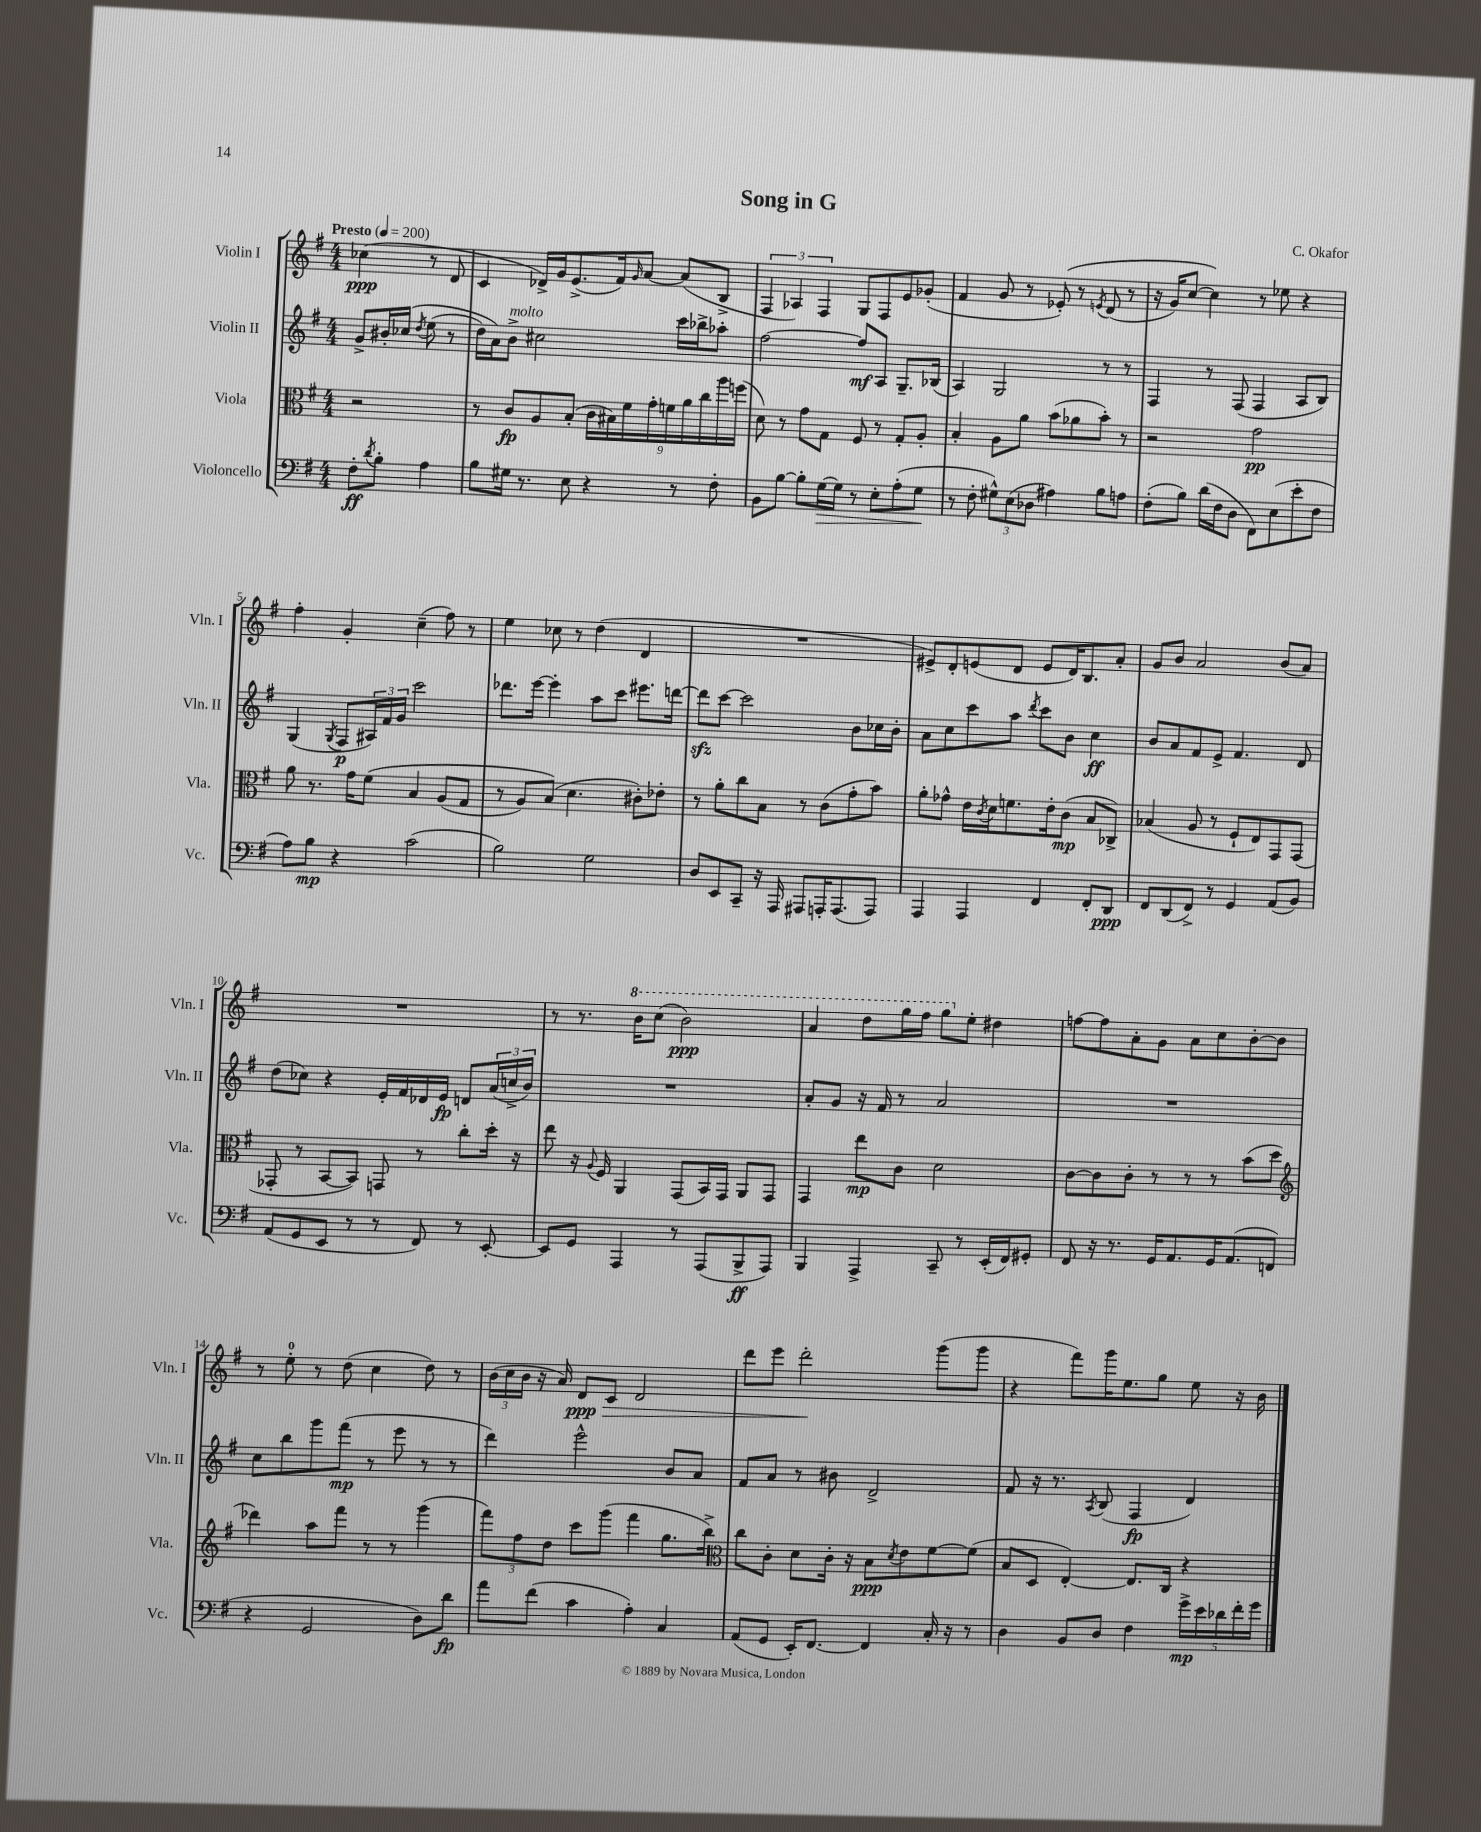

**kern	**kern	**kern	**kern
*staff4	*staff3	*staff2	*staff1
*clefF4	*clefC3	*clefG2	*clefG2
*k[f#]	*k[f#]	*k[f#]	*k[f#]
*M4/4	*M4/4	*M4/4	*M4/4
*MM200	*MM200	*MM200	*MM200
8F#'	2r	8g^	(4cc-
8qd	.	.	.
8B'	.	16b#'	.
.	.	&(16cc-	.
.	.	8qdd	.
4A	.	(8ee	8r
.	.	8r	8d
=	=	=	=
8B	8r	16dd)	4c
.	.	16a&)	.
16G#	8c	8b^	.
8.r	.	.	.
.	8A	2cc#	16d-^)
.	.	.	16g
8E	(8B'	.	(8.e^
4r	18c	.	.
.	18B#)	.	.
.	.	.	16f#)
.	18f#	.	.
.	.	.	16qqg
.	.	.	[8a
.	18g'	.	.
.	18f	.	.
8r	.	16ccc	(8a]
.	18a	.	.
.	.	16bb-^	.
.	18cc	.	.
8F#'	.	8aa-'	8B^
.	18aa	.	.
.	(18ff	.	.
=	=	=	=
8BB	8d)	[2ff#	6F#
[8B	8r	.	.
.	.	.	6A-)
8B']	8g	.	.
.	.	.	6F#
[16G	8G	.	.
16G]	.	.	.
8r	8F#	8ff#]	8G
8E'	8r	8A	8F#
(8A'	8G'	8.G~	8e
8G	8A'	.	(8g-'
.	.	(16B-	.
=	=	=	=
8r	4B'	4A)	4f#
8F#'	.	.	.
12G#^^)	8A	2G	8g
(12E	.	.	.
.	8a	.	8r
12D-	.	.	.
4A#)	(8b	.	&(8e-')
.	8a-	.	8r
.	.	.	8qe
8B	8b')	8r	(8d
8A	8r	8r	8r
=	=	=	=
(8F#'	2r	4F#	16r
.	.	.	16g)
8B)	.	.	[8cc
(16d	.	8r	4cc]&)
16F#	.	.	.
8D	.	(8F#	.
8FF#)	2g	4F#	8r
(8E	.	.	8ee-
8e'	.	8A	4r
8F#	.	8B)	.
=	=	=	=
8A)	8a	(4G	4ff#'
8B	8.r	.	.
.	.	8qG	.
4r	.	8F#	4g'
.	16g	.	.
.	&(8f#	24A#)	.
.	.	24f#	.
.	.	24g	.
(2c	4B	2ccc	(4cc~
.	(8A	.	8ff#)
.	8G	.	8r
=	=	=	=
2B)	8r	8.ddd-	4ee
.	8A)	.	.
.	.	[16eee	.
.	(8B&)	4eee']	8cc-
.	4.d	.	8r
2G	.	8aa	(4dd
.	.	8ccc	.
.	8c#')	8.eee#	4d
.	8e-'	.	.
.	.	[16ddd	.
=	=	=	=
8D	8r	8ddd]	1r
8EE	8a'	[8ccc	.
8CC~	8cc	2ccc]	.
16r	8B	.	.
16AAA	.	.	.
8AAA#	8r	.	.
16AAA'	(8c	.	.
(8.AAA	.	.	.
.	8g'	8b	.
8AAA)	8b)	16cc-	.
.	.	16b'	.
=	=	=	=
4AAA	8a'	8a	8e#^)
.	8g-^^	8cc	8d'
4AAA	16e	8ccc	(8e
.	8qc	.	.
.	16d	.	.
.	8.f	8aa	8d
.	.	8qddd	.
4FF#	.	8ccc	8e
.	16e'	.	.
.	(8c	8b	16d)
.	.	.	8.B
8FF#'	8B	4cc	.
8DD	8C-^)	.	8a'
=	=	=	=
8FF#	(4B-	8b	8g
(8DD	.	8a	8b
8FF#^)	8A	8f#	2a
8r	8r	8e^	.
4GG	8F#`	4.f#	.
.	8E)	.	.
(8AA	8GG	.	(8b
8BB)	(8GG	8d	8a)
=	=	=	=
(8AA	8GG-'	(8dd	1r
8GG	8r	8cc-)	.
8EE	[8BB	4r	.
8r	8BB])	.	.
8r	8GG	16e'	.
.	.	16f#	.
8FF#)	8r	16d-	.
.	.	16e	.
8r	8cc'	8d	.
[8EE'	16dd'	(24a	.
.	.	24cc^	.
.	16r	.	.
.	.	24b)	.
=	=	=	=
8EE]	8ee	1r	8r
8GG	16r	.	8.r
.	8qqA	.	.
.	16F#	.	.
4AAA	4AA	.	.
.	.	.	16bb
.	.	.	(8ccc
8r	(8GG	.	2bb)
(8AAA	16BB)	.	.
.	16GG	.	.
8BBB^	8AA	.	.
8AAA)	8GG	.	.
=	=	=	=
4BBB	4GG	8a'	4aa
.	.	8g	.
4AAA^	8ee	16r	8ddd
.	.	16f#	.
.	8c	8r	16ggg
.	.	.	16fff#
8CC~	2d	2a	8ggg
8r	.	.	8ee'
(16EE'	.	.	4dd#
16FF#)	.	.	.
8GG#'	.	.	.
=	=	=	=
8FF#	[8c	1r	[8ff
16r	8c]	.	8ff]
8.r	.	.	.
.	8c'	.	8a'
16GG	8r	.	8g
8.AA	.	.	.
.	8r	.	8a
16GG	8r	.	8cc
(8.AA	.	.	.
.	(8b	.	[8b'
8FF	8dd	.	8b]
=	=	=	=
*	*clefG2	*	*
4r	4ddd-)	8cc	8r
.	.	8bb	8ee'
2GG	8aa	8ggg	8r
.	8fff#	(8fff#	(8dd
.	8r	8r	4cc
.	8r	8eee	.
8D)	(4ggg	8r	8dd)
8d	.	8r	8r
=	=	=	=
8a	12fff#)	4ddd)	(24b
.	.	.	24cc
.	12ff#	.	24b
(8f#	.	.	16r
.	12dd	.	.
.	.	.	16a)
4c	8ccc	2eee^^	8d
.	(8ggg	.	8c
4A')	4fff#	.	2d
4C	8.gg	8b	.
.	.	8a	.
.	16bb^)	.	.
=	=	=	=
*	*clefC3	*	*
(8AA	8cc	8f#	8ddd
8GG	8c'	8a	8eee
16EE')	8d	8r	2ddd'
[8.FF#	.	.	.
.	16c'	8b#	.
.	16r	.	.
4FF#]	8B	2d^	.
.	8qd	.	.
.	8e	.	.
16C'	[8f#	.	(8ggg
16r	.	.	.
8r	(8f#]	.	8ggg
=	=	=	=
4D	8B	8f#	4r
.	8D	16r	.
.	.	8.r	.
8BB	[4E')	.	8fff#)
.	.	8qA	.
8D	.	(8B	16ggg
.	.	.	8.ee
4F#	8.E]	4F#	.
.	.	.	8gg
.	16C	.	.
20g^	4r	4d)	8ee
20e	.	.	.
20d-	.	.	.
.	.	.	16r
20f#'	.	.	.
.	.	.	16b
20g	.	.	.
==	==	==	==
*-	*-	*-	*-
